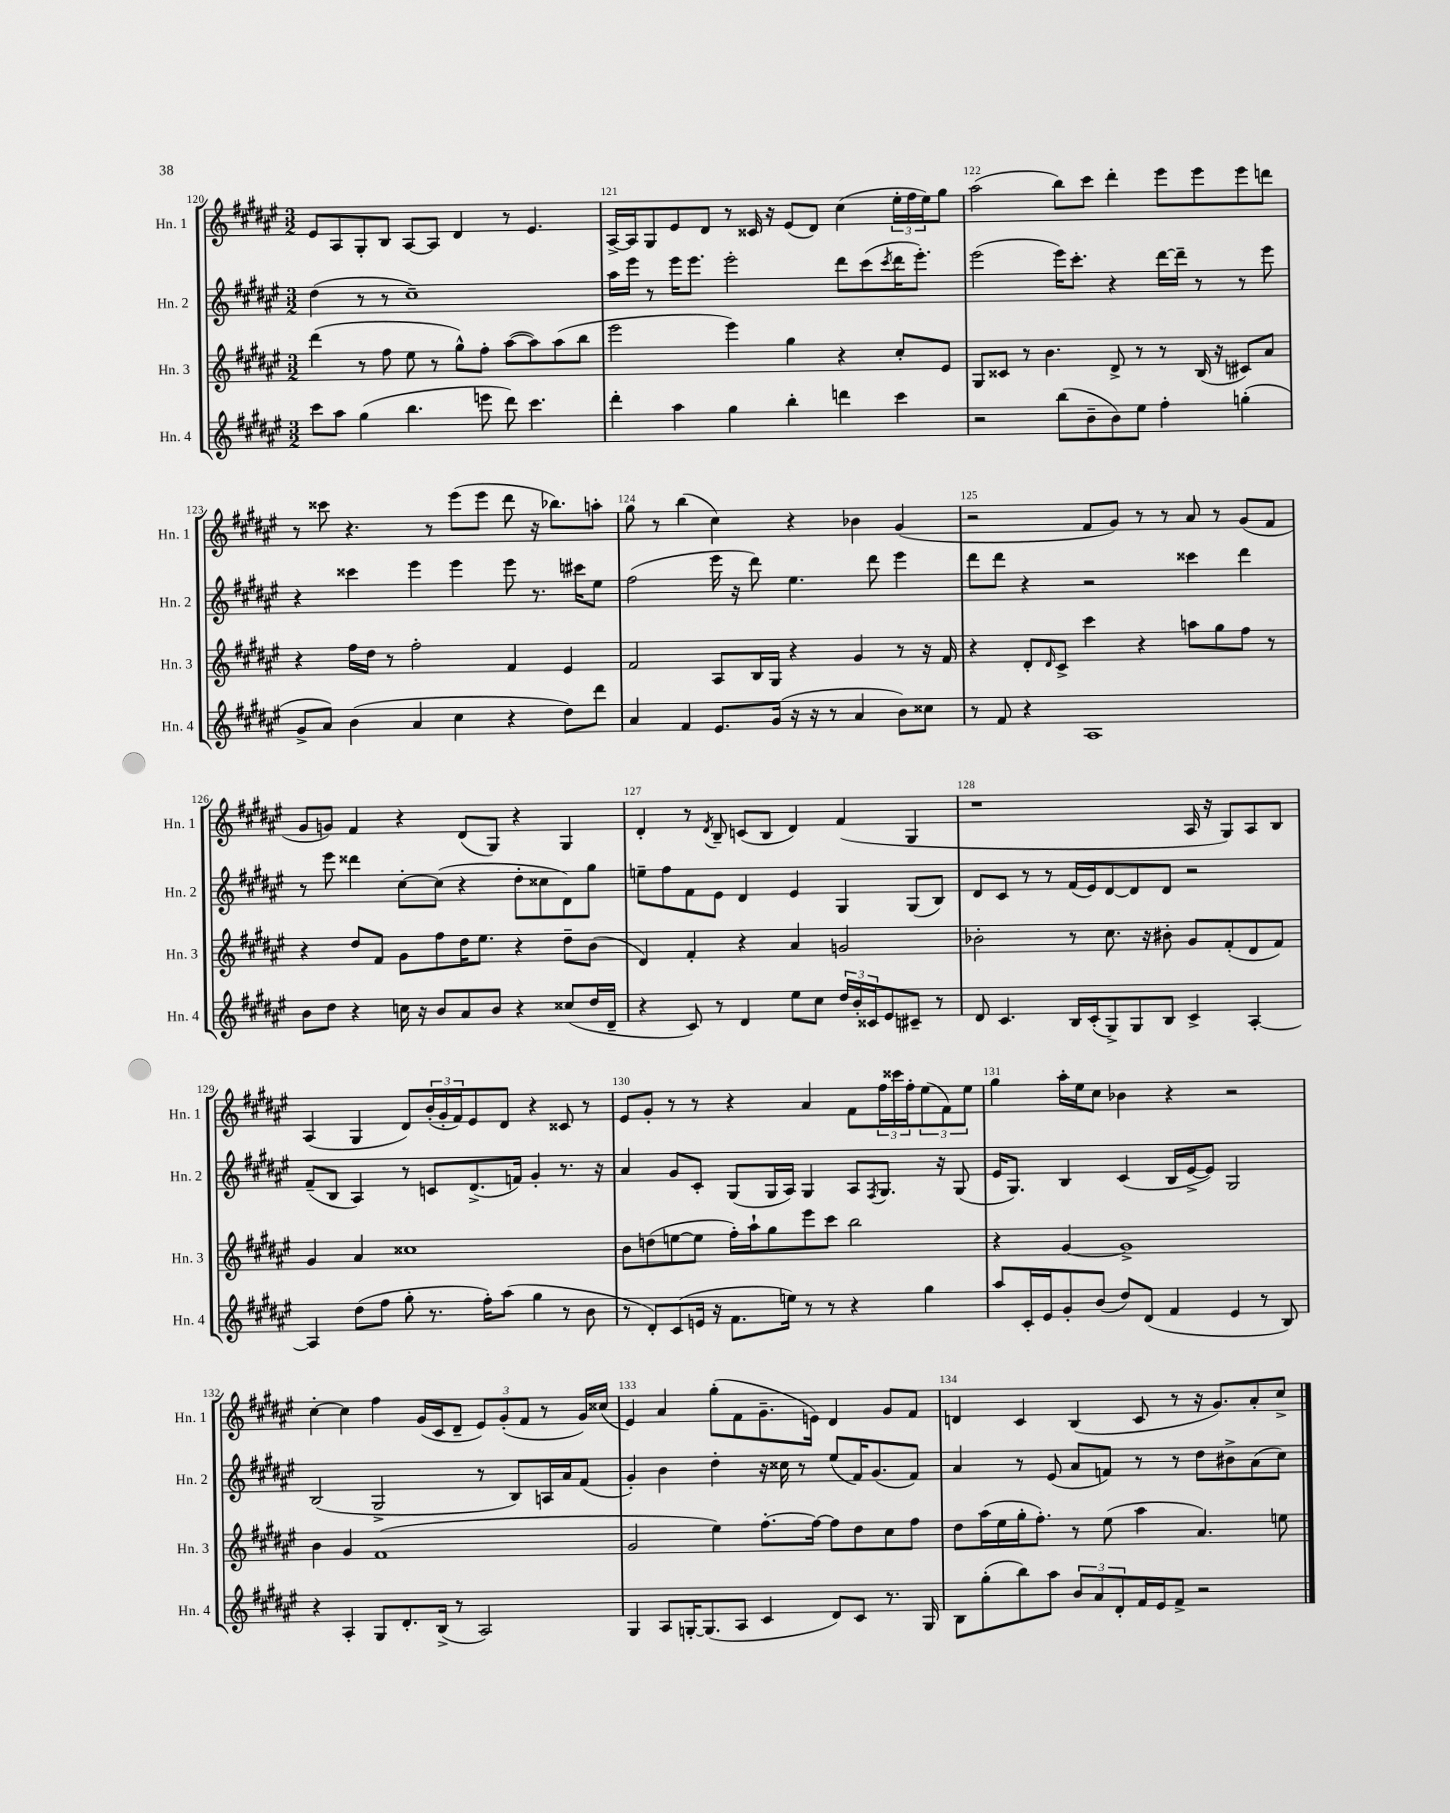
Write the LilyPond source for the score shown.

<<
\new StaffGroup <<
\new Staff = "s0" \with { instrumentName = "Hn. 1" shortInstrumentName = "Hn. 1" } {
    \clef treble \key fis \major \numericTimeSignature \time 3/2
    eis'8 ais8 gis8-. b8 ais8~ ais8 dis'4 r8 eis'4. |
    ais16~-> ais16 gis8 eis'8 dis'8 r8 cisis'16 r16 eis'8( dis'8) cis''4( \tuplet 3/2 { eis''16-. fis''16 eis''16) } gis''8 |
    ais''2( b''8) cis'''8 dis'''4-. eis'''8 eis'''8 eis'''8 d'''8 |
    r8 cisis'''8 r4. r8 eis'''8( eis'''8 dis'''8 r16 bes''8.) a''8-. |
    gis''8 r8 b''4( cis''4) r4 bes'4 gis'4( |
    r2 fis'8 gis'8) r8 r8 ais'8 r8 gis'8( fis'8 |
    gis'8 g'8) fis'4 r4 dis'8( gis8) r4 gis4 |
    dis'4-. r8 \acciaccatura { dis'8 } b8-- c'8( b8 dis'4) fis'4( gis4 |
    r1 ais16 r16 gis8) ais8 b8 |
    ais4( gis4 dis'8) \tuplet 3/2 { b'16-.( gis'16-. fis'16) } eis'8 dis'8 r4 cisis'8 r8 |
    eis'8 gis'8-. r8 r8 r4 ais'4 fis'8 \tuplet 3/2 { fis''16 cisis'''16 fis''16-. } \tuplet 3/2 { eis''8( fis'8) eis''8 } |
    gis''4 ais''16-. eis''16 cis''8 bes'4 r4 r2 |
    cis''4~-. cis''4 fis''4 gis'16( cis'16 dis'8-- \tuplet 3/2 { eis'8) gis'8-.( fis'8 } r8 gis'16) cisis''16( |
    eis'4) ais'4 gis''8-.( fis'8 gis'8.-- e'16) dis'4 gis'8 fis'8 |
    d'4 cis'4 b4( cis'8 r8 r16 gis'8.) ais'8-. cis''8-> \bar "|." |
}
\new Staff = "s1" \with { instrumentName = "Hn. 2" shortInstrumentName = "Hn. 2" } {
    \clef treble \key fis \major \numericTimeSignature \time 3/2
    dis''4( r8 r8 cis''1--) |
    ais''16 eis'''16 r8 eis'''16 eis'''8. eis'''2-. dis'''8 cis'''8( \acciaccatura { cis'''8 } dis'''16 eis'''8.-.) |
    eis'''2( eis'''16) cis'''8.-. r4 dis'''16~ dis'''16-- r8 r8 eis'''8 |
    r4 cisis'''4 eis'''4 eis'''4 eis'''8 r8. cis'''16 eis''8 |
    fis''2( eis'''16 r16 dis'''8) eis''4. dis'''8 eis'''4 |
    dis'''8 dis'''8 r4 r2 cisis'''4 dis'''4 |
    r8 eis'''8 disis'''4 cis''8~-. cis''8( r4 dis''8-. cisis''8 dis'8) gis''8 |
    e''8-- fis''8 fis'8 eis'8 dis'4 eis'4 gis4 gis8( b8) |
    dis'8 cis'8 r8 r8 fis'16( eis'16) dis'8~ dis'8 dis'8 r2 |
    fis'8--( b8 ais4) r8 c'8 dis'8.->( f'16) gis'4-. r8. r16 |
    ais'4 gis'8 cis'8-. gis8( gis16 ais16) gis4 ais8 \acciaccatura { fis8 } gis8. r16 gis8( |
    eis'16 gis8.) b4 cis'4( b16 eis'16~-> eis'8) gis2 |
    b2( gis2-> r8 b8) a16 ais'16 fis'8( |
    gis'4-.) b'4 dis''4-. r16 cisis''16 r8 eis''8( fis'16) gis'8.( fis'8) |
    ais'4 r8 eis'8( ais'8 f'8) r8 r8 dis''8 bis'8-> ais'8( cis''8) \bar "|." |
}
\new Staff = "s2" \with { instrumentName = "Hn. 3" shortInstrumentName = "Hn. 3" } {
    \clef treble \key fis \major \numericTimeSignature \time 3/2
    dis'''4( r8 fis''8 eis''8 r8 gis''8-^) fis''8-. ais''8~( ais''8) ais''8( b''8 |
    eis'''2 eis'''4) gis''4 r4 cis''8-. eis'8 |
    gis8 cisis'8 r8 b'4. dis'8-> r8 r8 b16( r16 cis'8) ais'8 |
    r4 fis''16 dis''16 r8 fis''2-. fis'4 eis'4 |
    fis'2 ais8 b16 gis16 r4 gis'4 r8 r16 fis'16 |
    r4 dis'8-. \grace { dis'16 } cis'8-> cis'''4 r4 a''8 gis''8 fis''8 r8 |
    r4 dis''8 fis'8 gis'8 fis''8 dis''16 eis''8. r4 dis''8-- b'8( |
    dis'4) fis'4-. r4 ais'4 g'2 |
    bes'2-. r8 cis''8. r16 bis'8-. gis'8 fis'8-.( dis'8 fis'8) |
    gis'4 ais'4 cisis''1 |
    b'8 d''8( e''8~ e''8 fis''16-.) ais''16-! gis''8 eis'''8 cis'''8 b''2 |
    r4 gis'4~ gis'1-> |
    b'4 gis'4 fis'1( |
    gis'2 eis''4) fis''8.~-. fis''16~ fis''8 dis''8 cis''8 fis''8 |
    dis''8 ais''16( eis''16 gis''16-. fis''8.-.) r8 eis''8( ais''4 ais'4.) e''8 \bar "|." |
}
\new Staff = "s3" \with { instrumentName = "Hn. 4" shortInstrumentName = "Hn. 4" } {
    \clef treble \key fis \major \numericTimeSignature \time 3/2
    cis'''8 ais''8 gis''4( b''4. e'''8 dis'''8) cis'''4. |
    dis'''4-. ais''4 gis''4 b''4-. d'''4 cis'''4 |
    r2 b''8( b'8-- b'8) eis''8 fis''4-. g''4-.( |
    gis'8-> ais'8) b'4( ais'4 cis''4 r4 dis''8) dis'''8 |
    ais'4 fis'4 eis'8. gis'16( r16 r16 r8 ais'4 b'8) cisis''8 |
    r8 fis'8 r4 ais1 |
    b'8 dis''8 r4 c''16 r16 b'8 ais'8 b'8 r4 cisis''8( dis''16 dis'16-- |
    r4 cis'8) r8 dis'4 eis''8 cis''8 \tuplet 3/2 { dis''16 b'16-. cisis'16 } eis'8 cis'8-- r8 |
    dis'8 cis'4. b16 cis'16-.( gis8->) gis8 b8 cis'4-> ais4~-. |
    ais4 dis''8( fis''8 gis''8-. r8. fis''16-.) ais''8( gis''4 r8 b'8 |
    r8 dis'8-.) cis'8( e'16 r16 fis'8. e''16) r8 r8 r4 gis''4 |
    ais''8 cis'16-. eis'16 gis'8-. b'8( dis''8) dis'8( fis'4 eis'4 r8 b8) |
    r4 ais4-. gis8 dis'8.-. b16->( r8 ais2) |
    gis4 ais8 g16~-. g8.( ais8 cis'4 dis'8) cis'8 r8. g16 |
    b8 gis''8-.( b''8) ais''8 \tuplet 3/2 { b'8 ais'8 dis'8-. } fis'16 eis'16 fis'8-> r2 \bar "|." |
}
>>
>>
\layout { \context { \Score currentBarNumber = #120 \override BarNumber.break-visibility = ##(#f #t #t) barNumberVisibility = #all-bar-numbers-visible } }
